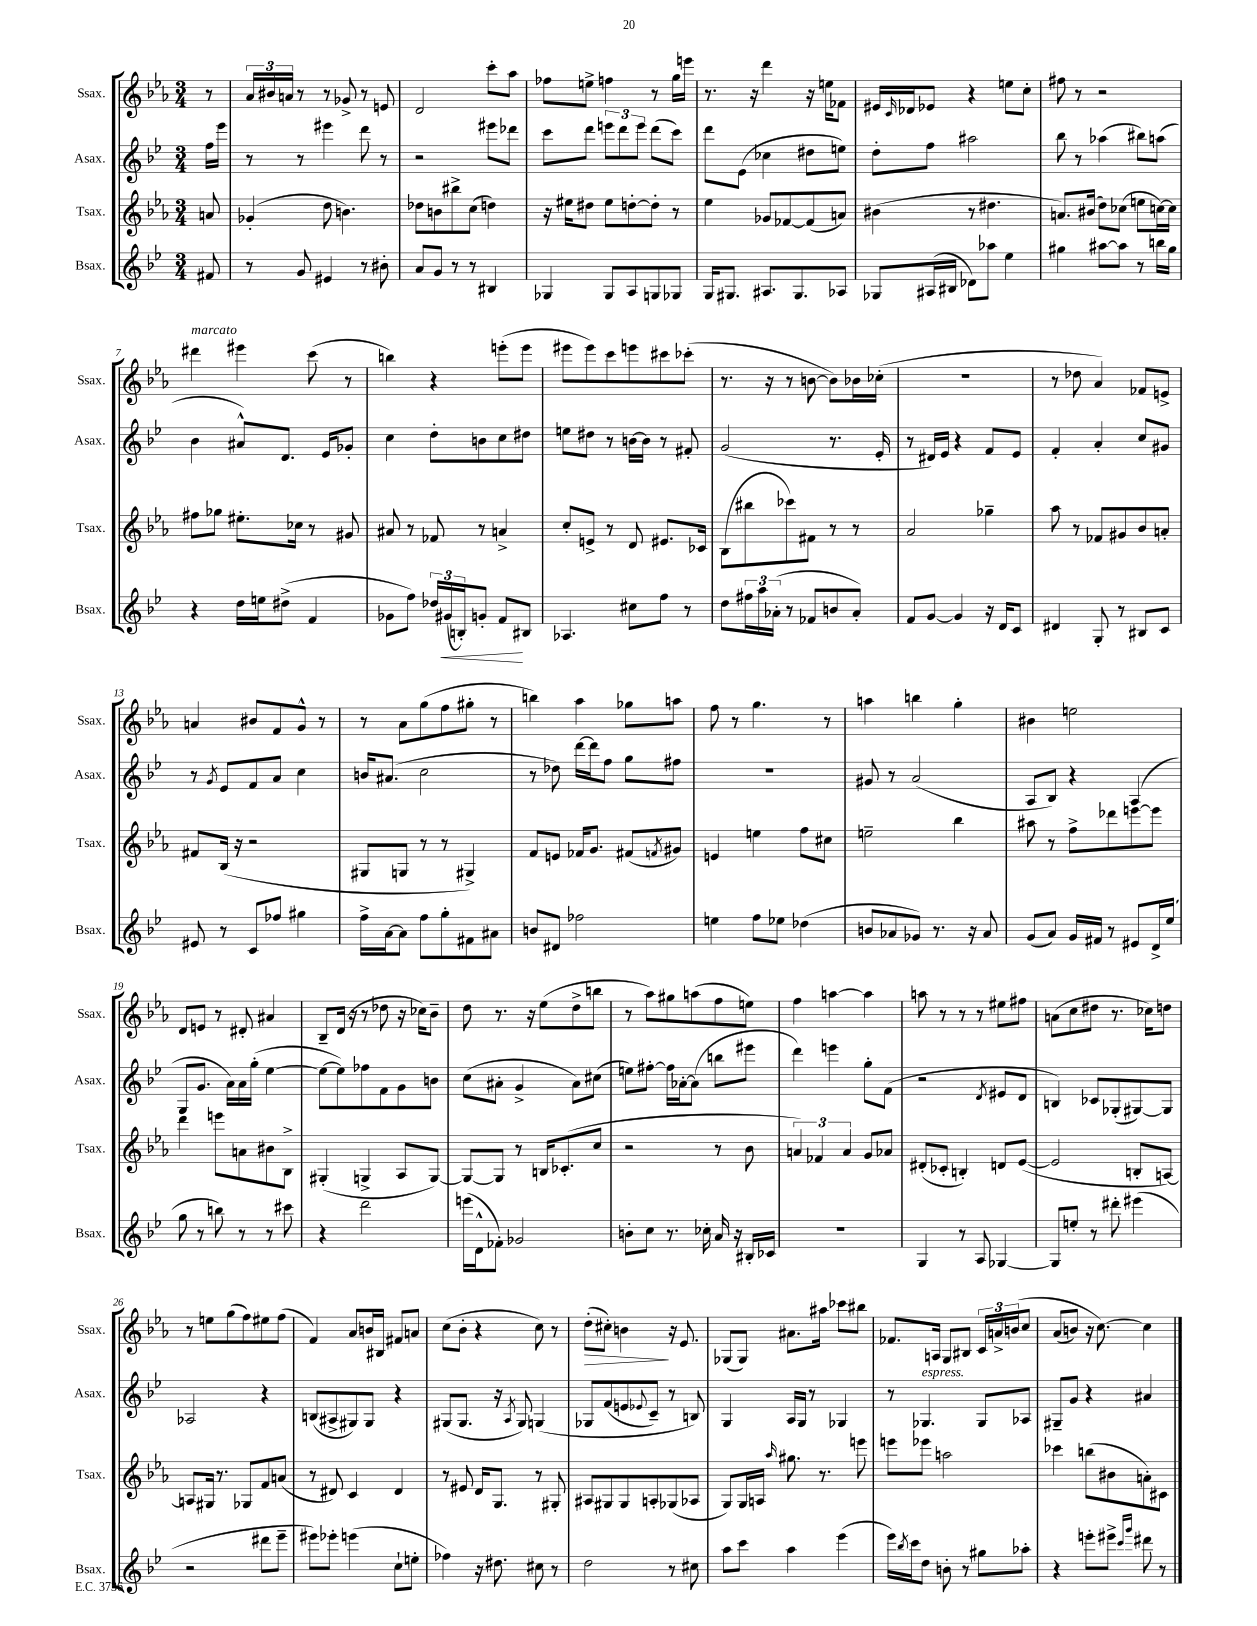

**kern	**kern	**kern	**kern
*staff4	*staff3	*staff2	*staff1
*clefG2	*clefG2	*clefG2	*clefG2
*k[b-e-]	*k[b-e-a-]	*k[b-e-]	*k[b-e-a-]
*M3/4	*M3/4	*M3/4	*M3/4
8f#	8a	16ff	8r
.	.	16eee-	.
=	=	=	=
8r	(4g-'	8r	24a-
.	.	.	24b#
.	.	.	24a
8g	.	8r	8r
4e#	8dd	4eee#	8r
.	4.b)	.	8g-^
8r	.	8ddd	8r
8b#'	.	8r	8e
=	=	=	=
8a	8dd-	2r	2d
8g	8b	.	.
8r	8bb#^	.	.
8r	(8cc	.	.
4B#	4dd)	8eee#	8ccc'
.	.	8ddd-	8aa-
=	=	=	=
4G-	16r	8ccc	8ff-
.	16ee#	.	.
.	8dd#	8ddd	8ee^
8G-	8ee#	12eee	4ff
.	.	12ddd	.
8A	[8dd'	.	.
.	.	12eee	.
8G	8dd']	(8ddd	8r
8G-	8r	8ccc)	16gg
.	.	.	16eee
=	=	=	=
16G	4ee-	8ddd	8.r
8.G#	.	.	.
.	.	(8e-	.
.	.	.	16r
8.A#	8g-	4cc-	4ddd
.	[8f-	.	.
8.G#	.	.	.
.	(8f-]	8dd#	16r
.	.	.	16ee
8A-	8a)	8ee)	8f-
=	=	=	=
8G-	(4b#	8dd'	16e#
.	.	.	16qqc
.	.	.	16d-
(16A#	.	8ff	8e-
16B#	.	.	.
8d-)	8r	2aa#	4r
8aa-	4.dd#	.	.
4ee-	.	.	8ee
.	.	.	8cc'
=	=	=	=
4gg#	8.a)	8bb-	8ff#
.	.	8r	8r
.	(16b#	.	.
[8aa#	8dd)	(4aa-	2r
8aa#]	(8cc-	.	.
8r	8ee	8bb#)	.
16bb	[16cc)	(8aa	.
16gg#	16cc]	.	.
=	=	=	=
4r	8ff#	4b-	4ddd#
.	8gg-	.	.
16dd	8.ee#'	8a#^^)	4eee#
16ee	.	.	.
(8dd#^	.	8.d	.
.	16cc-	.	.
4f	8r	.	(8ccc
.	.	16e-	.
.	8g#	8g-'	8r
=	=	=	=
8g-	8a#	4cc	4bb)
8ff)	8r	.	.
24dd-	8f-	8dd'	4r
(24g#	.	.	.
24B')	.	.	.
8g'	8r	8b	.
8f	4a^	8cc	(8eee'
8B#	.	8dd#	8eee
=	=	=	=
4.A-	8cc'	8ee	8eee#
.	8e^	8dd#	8eee#)
.	8r	8r	8ccc
8cc#	8d	[16b	8eee
.	.	16b]	.
8ff	8.e#	8r	8ccc#
8r	.	8f#'	(8ccc-'
.	16c-	.	.
=	=	=	=
8dd	(8B-	(2g	8.r
24ff#	8bb#	.	.
24aa	.	.	.
.	.	.	16r
(24a-'	.	.	.
8r	8ccc-)	.	8r
8f-	8f#	.	[8b
8b	8r	8.r	8b])
8a-')	8r	.	16b-
.	.	16e-'	(16cc-'
=	=	=	=
8f	2a-	8r	2.r
[8g	.	16d#)	.
.	.	16e-	.
4g]	.	4r	.
16r	4gg-~	8f	.
16d	.	.	.
8c	.	8e-	.
=	=	=	=
4d#	8aa-	4f'	8r
.	8r	.	8dd-
8G'	8f-	4a'	4a-)
8r	8g#	.	.
8B#	8b-	8cc	8f-
8c	8a'	8g#	8e^
=	=	=	=
8e#	8f#	8r	4a
.	.	8qg	.
8r	(16B-	8e-	.
.	16r	.	.
8c	2r	8f	8b#
8ff-	.	8a	8f
4gg#	.	4cc	8g^^
.	.	.	8r
=	=	=	=
16ff^	8G#	16b	8r
[16a	.	(8.a#	.
8a]	8G	.	8a-
8ff	8r	2cc	(8gg
8gg'	8r	.	8ff
8f#	4G#^)	.	8gg#'
8a#	.	.	8r
=	=	=	=
8b	8f	8r	4bb)
8d#	8e	8dd-)	.
2ff-	16f-	[16ddd	4aa-
.	8.g	16ddd]	.
.	.	8ff	.
.	(8f#	8gg	8gg-
.	8qf	.	.
.	8g#)	8ff#	8aa
=	=	=	=
4ee	4e	2.r	8ff
.	.	.	8r
8ff	4ee	.	4.gg
8ee-	.	.	.
(4dd-	8ff	.	.
.	8cc#	.	8r
=	=	=	=
8b	2ee~	8g#	4aa
8a-	.	8r	.
8g-)	.	(2a	4bb
8.r	.	.	.
.	4bb-	.	4gg'
16r	.	.	.
8a-	.	.	.
=	=	=	=
(8g	8aa#	8A	4b#
8a)	8r	8B-)	.
16g	8ff^	4r	2ee
16f#	.	.	.
8r	8ddd-	.	.
8e#	[8eee	(4A	.
16d^	8eee]	.	.
(16ee-	.	.	.
=	=	=	=
8gg	4ddd	8G	8d
8r	.	8.g	8e
8bb)	8eee	.	8r
.	.	16a)	.
8r	8a	16a	8d#'
.	.	(16gg'	.
8r	8b#	[4ee-	4a#
8ccc#	8B-^	.	.
=	=	=	=
4r	(4G#'	8ee-_	8B-~
.	.	8ee-])	(16d
.	.	.	16r
2ddd	4G^	8ff-	8r
.	.	8f	8dd-
.	8A-	8g	16r
.	.	.	16cc-)
.	[8G)	8b	8b-~
=	=	=	=
(16eee	8G_	(8cc	8dd
16d^^	.	.	.
8f-')	8G]	8a#'	8.r
2g-	8r	4g^	.
.	.	.	16r
.	16B	.	(8ee-
.	(8.c-'	.	.
.	.	8a#)	8dd^
.	8cc	(8cc#	8bb
=	=	=	=
8b'	2r	8ee)	8r
8cc	.	[8ff#'	8aa-)
8.r	.	16ff#]	8gg#
.	.	[16a-'	.
.	.	(8a-]	(8aa
16cc-'	.	.	.
16a	8r	8bb	8ff
16r	.	.	.
16B#'	8b-	8eee#	8ee)
16c-	.	.	.
=	=	=	=
2.r	6a)	4ddd)	4ff
.	6f-	.	.
.	.	4eee	[4aa
.	6a	.	.
.	8g	8gg'	4aa]
.	8a-	(8f	.
=	=	=	=
4G	(8d#'	2r	8aa
.	8c-'	.	8r
8r	4B')	.	8r
8A	.	.	8r
.	.	8qd	.
[4G-	8d	8e#	8ee#
.	([8e-	8d	8ff#
=	=	=	=
8G-]	2e-]	4B)	(8a
8ee'	.	.	8cc
8r	.	8c-	8dd#
8ddd#'	.	(8G-'	8.r
(4eee#	8B'	[8G#)	.
.	.	.	16cc-)
.	[8A)	8G#]	8dd
=	=	=	=
2r	8A]	2A-	8r
.	16G#	.	8ee
.	8.r	.	.
.	.	.	(8gg
.	8G-	.	8ff)
8ddd#	8f	4r	8ee#
8eee-~	(8a	.	(8ff
=	=	=	=
8eee#)	8r	(8B	4f)
8eee-'	8d#)	8A#^	.
(4eee	4c	8G#)	8a-
.	.	8G#	16b
.	.	.	16B#
8cc`	4d#	4r	8f#
8ee'	.	.	8a
=	=	=	=
4ff-)	8r	(8G#	(8cc
.	8e#	8.G#	8b-'
16r	16d	.	4r
8.dd#	8.G	16r	.
.	.	8qA	.
.	.	8G#)	.
8cc#	8r	&(4G	8cc)
8r	8G#'	.	8r
=	=	=	=
2dd	8A#	8G-	(8dd'
.	8G#	(8f	8cc#')
.	8G#	8e	4b
.	.	8qqe-	.
.	8A'	8c~)	.
8r	(8G-	8r	16r
.	.	.	8.e-
8cc#	8A-	8B&)	.
=	=	=	=
8aa	8G)	4G	(8G-
8ccc	16G	.	8G-)
.	16A	.	.
.	16qqaa-	.	.
4aa	8.gg#	16A	8.a#
.	.	16G	.
.	.	8r	.
.	8.r	.	16aa#
(4eee-	.	4G-	8ccc-
.	8eee	.	8bb#
=	=	=	=
16eee-)	8eee	8r	8.f-
8qbb-	.	.	.
16ccc	.	.	.
8dd	8eee-	4.G-	.
.	.	.	16A
8b'	2aa	.	8G
8r	.	.	8B#
8gg#	.	8G-	24c
.	.	.	24a^
.	.	.	&(24b
8aa-'	.	8A-	8cc
=	=	=	=
4r	4ccc-	8G#~	(8a-
.	.	8g	8b)
8eee'	(8bb	4r	16r
.	.	.	[8.cc&)
8eee#^	8b#	.	.
16qqccc	.	.	.
16qqggg	.	.	.
8ddd#	8a')	4a#	4cc]
8r	8c#	.	.
==	==	==	==
*-	*-	*-	*-
